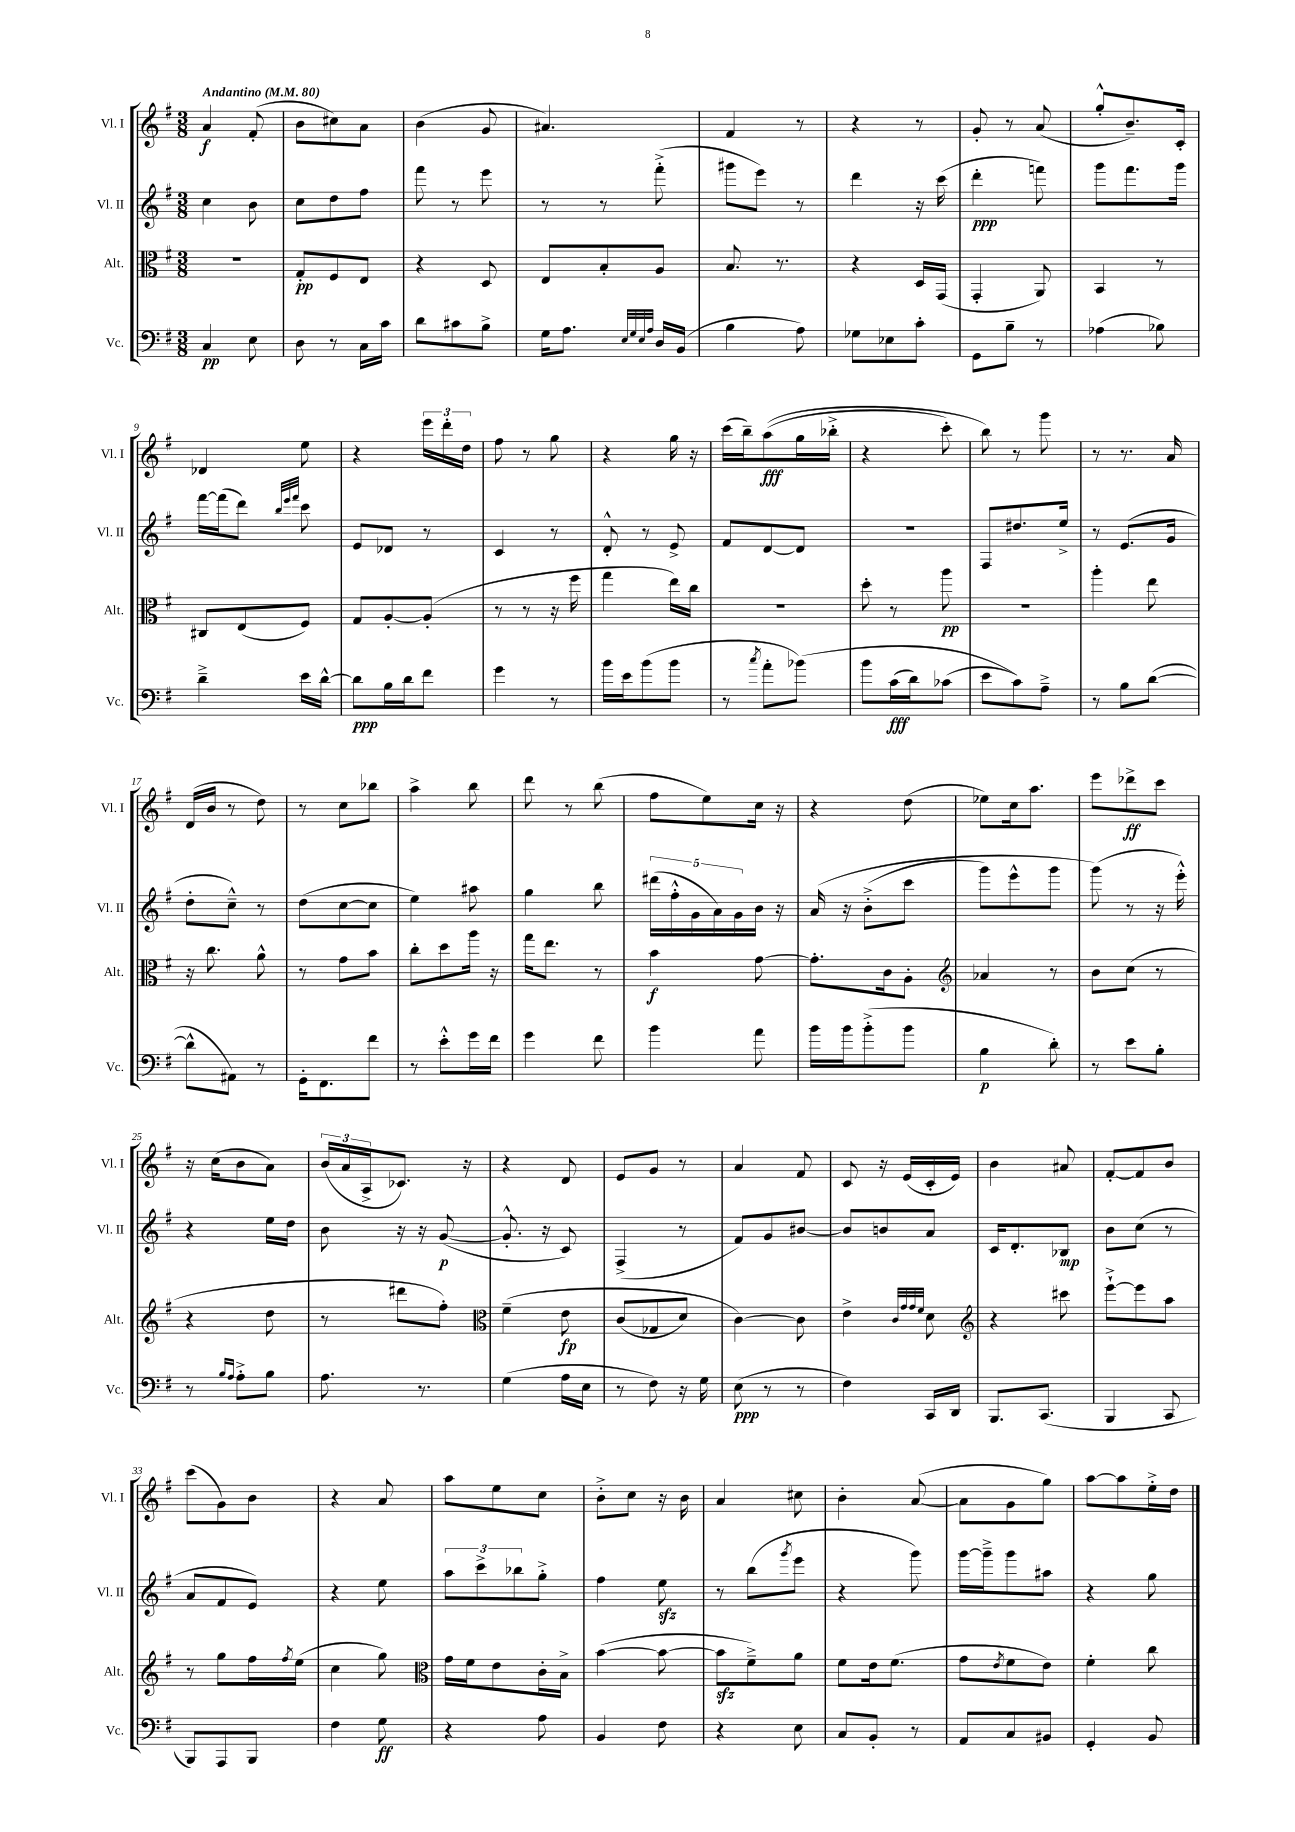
<<
\new StaffGroup <<
\new Staff = "s0" \with { instrumentName = "Vl. I" shortInstrumentName = "Vl. I" } {
    \clef treble \key g \major \numericTimeSignature \time 3/8 \tempo "Andantino" 4 = 80
    a'4\f fis'8-.( |
    b'8 cis''8) a'8 |
    b'4( g'8 |
    ais'4.) |
    fis'4 r8 |
    r4 r8 |
    g'8-. r8 a'8( |
    g''8-.-^ b'8.--) c'16-. |
    des'4 e''8 |
    r4 \tuplet 3/2 { e'''16 d'''16-. d''16 } |
    fis''8 r8 g''8 |
    r4 g''16 r16 |
    c'''16( b''16--) a''8\fff(\( g''16 bes''16-.-> |
    r4 c'''8-.) |
    b''8\) r8 g'''8 |
    r8 r8. a'16 |
    d'16( b'16 r8 d''8) |
    r8 c''8 bes''8 |
    a''4-> b''8 |
    d'''8 r8 b''8( |
    fis''8 e''8) c''16 r16 |
    r4 d''8( |
    ees''8) c''16 a''8. |
    e'''8 des'''8->\ff c'''8 |
    r16 c''16( b'8 a'8) |
    \tuplet 3/2 { b'16( a'16 a16-> } ces'8.) r16 |
    r4 d'8 |
    e'8 g'8 r8 |
    a'4 fis'8 |
    c'8 r16 e'16( c'16-. e'16) |
    b'4 ais'8 |
    fis'8~-. fis'8 b'8 |
    c'''8( g'8) b'8 |
    r4 a'8 |
    a''8 e''8 c''8 |
    b'8-.-> c''8 r16 b'16 |
    a'4 cis''8 |
    b'4-. a'8~( |
    a'8 g'8 g''8) |
    a''8~ a''8 e''16-.-> d''16 \bar "|." |
}
\new Staff = "s1" \with { instrumentName = "Vl. II" shortInstrumentName = "Vl. II" } {
    \clef treble \key g \major \numericTimeSignature \time 3/8
    c''4 b'8 |
    c''8 d''8 fis''8 |
    fis'''8 r8 e'''8 |
    r8 r8 fis'''8-.->( |
    gis'''8 e'''8) r8 |
    d'''4 r16 c'''16( |
    d'''4-.\ppp f'''8) |
    g'''8 fis'''8. g'''16 |
    fis'''16~ fis'''16( d'''8) \grace { b''32 e'''32 fis'''32 } c'''8 |
    e'8 des'8 r8 |
    c'4 r8 |
    d'8-.-^ r8 e'8-> |
    fis'8 d'8~ d'8 |
    R4. |
    fis8 dis''8. e''16-> |
    r8 e'8.( g'16 |
    d''8-. c''8---^) r8 |
    d''8( c''8~ c''8 |
    e''4) ais''8 |
    g''4 b''8 |
    \tuplet 5/4 { dis'''16( fis''16-.-^ g'16 a'16) g'16 } b'16 r16 |
    a'16\( r16 b'8-.->( c'''8 |
    g'''8) e'''8-^ g'''8 |
    g'''8(\) r8 r16 e'''16-.-^) |
    r4 e''16 d''16 |
    b'8 r16 r16 g'8~\p( |
    g'8.-.-^ r16 c'8) |
    fis4->( r8 |
    fis'8) g'8 bis'8~ |
    bis'8 b'8 a'8 |
    c'16 d'8.-. bes8\mp |
    b'8 c''8( r8 |
    a'8 fis'8 e'8) |
    r4 e''8 |
    \tuplet 3/2 { a''8 c'''8-> bes''8 } g''8-.-> |
    fis''4 e''8\sfz |
    r8 b''8( \acciaccatura { g'''8 } e'''8 |
    r4 g'''8) |
    g'''16~ g'''16---> g'''8 ais''8 |
    r4 g''8 \bar "|." |
}
\new Staff = "s2" \with { instrumentName = "Alt." shortInstrumentName = "Alt." } {
    \clef alto \key g \major \numericTimeSignature \time 3/8
    R4. |
    g8-.\pp fis8 e8 |
    r4 d8 |
    e8 b8-. a8 |
    b8. r8. |
    r4 d16 g,16( |
    g,4-. a,8) |
    b,4 r8 |
    cis8 e8( fis8) |
    g8 a8~-. a8-.( |
    r8 r8 r16 fis''16 |
    g''4 e''16) c''16 |
    R4. |
    d''8-. r8 a''8\pp |
    R4. |
    a''4-. e''8 |
    r16 c''8. a'8-^ |
    r8 g'8 b'8 |
    c''8-. d''8 a''16 r16 |
    g''16 e''8. r8 |
    b'4\f g'8~ |
    g'8.-. c'16 a8-. |
    \clef treble aes'4 r8 |
    b'8 c''8( r8 |
    r4 d''8 |
    r8 dis'''8 fis''8-.) |
    \clef alto fis'4--\( e'8\fp |
    c'8( ges8 d'8) |
    c'4~\) c'8 |
    e'4-> \grace { c'32 g'32 g'32 fis'32 } d'8 |
    \clef treble r4 cis'''8 |
    e'''8~-!-> e'''8 a''8 |
    r8 g''8 fis''16 \acciaccatura { fis''8 } e''16( |
    c''4 g''8) |
    \clef alto g'16 fis'16 e'8 c'16-. b16-> |
    b'4~( b'8~ |
    b'8\sfz fis'8--->) a'8 |
    fis'8 e'16 fis'8.( |
    g'8 \acciaccatura { e'8 } fis'8 e'8) |
    fis'4-. c''8 \bar "|." |
}
\new Staff = "s3" \with { instrumentName = "Vc." shortInstrumentName = "Vc." } {
    \clef bass \key g \major \numericTimeSignature \time 3/8
    c4\pp e8 |
    d8 r8 c16 c'16 |
    d'8 cis'8 b8-> |
    g16 a8. \grace { e32 g32 e32 a32 } d16 b,16( |
    b4 a8) |
    ges8 ees8 c'8-. |
    g,8 b8-- r8 |
    aes4( bes8) |
    d'4---> e'16 d'16~-^ |
    d'8\ppp b16 d'16 fis'8 |
    g'4 r8 |
    b'16 e'16 b'8( b'8 |
    r8 \acciaccatura { c''8 } a'8-. bes'8)\( |
    b'8 c'16\fff( d'16) ces'8( |
    e'8 c'8)\) a8---> |
    r8 b8 d'8~( |
    d'8-^ ais,8) r8 |
    g,16-. fis,8. fis'8 |
    r8 e'8-.-^ g'16 fis'16 |
    g'4 fis'8 |
    b'4 a'8 |
    b'16 b'16 b'8-.->( b'8 |
    b4\p d'8-.) |
    r8 e'8 b8-. |
    r8 \grace { b16 a16 } a8-.-> b8 |
    a8. r8. |
    g4( a16 e16 |
    r8 fis8) r16 g16 |
    e8\ppp( r8 r8 |
    fis4) c,16 d,16 |
    b,,8. c,8.( |
    b,,4 c,8 |
    b,,8) a,,8 b,,8 |
    fis4 g8\ff |
    r4 a8 |
    b,4 fis8 |
    r4 e8 |
    c8 b,8-. r8 |
    a,8 c8 bis,8 |
    g,4-. b,8 \bar "|." |
}
>>
>>
